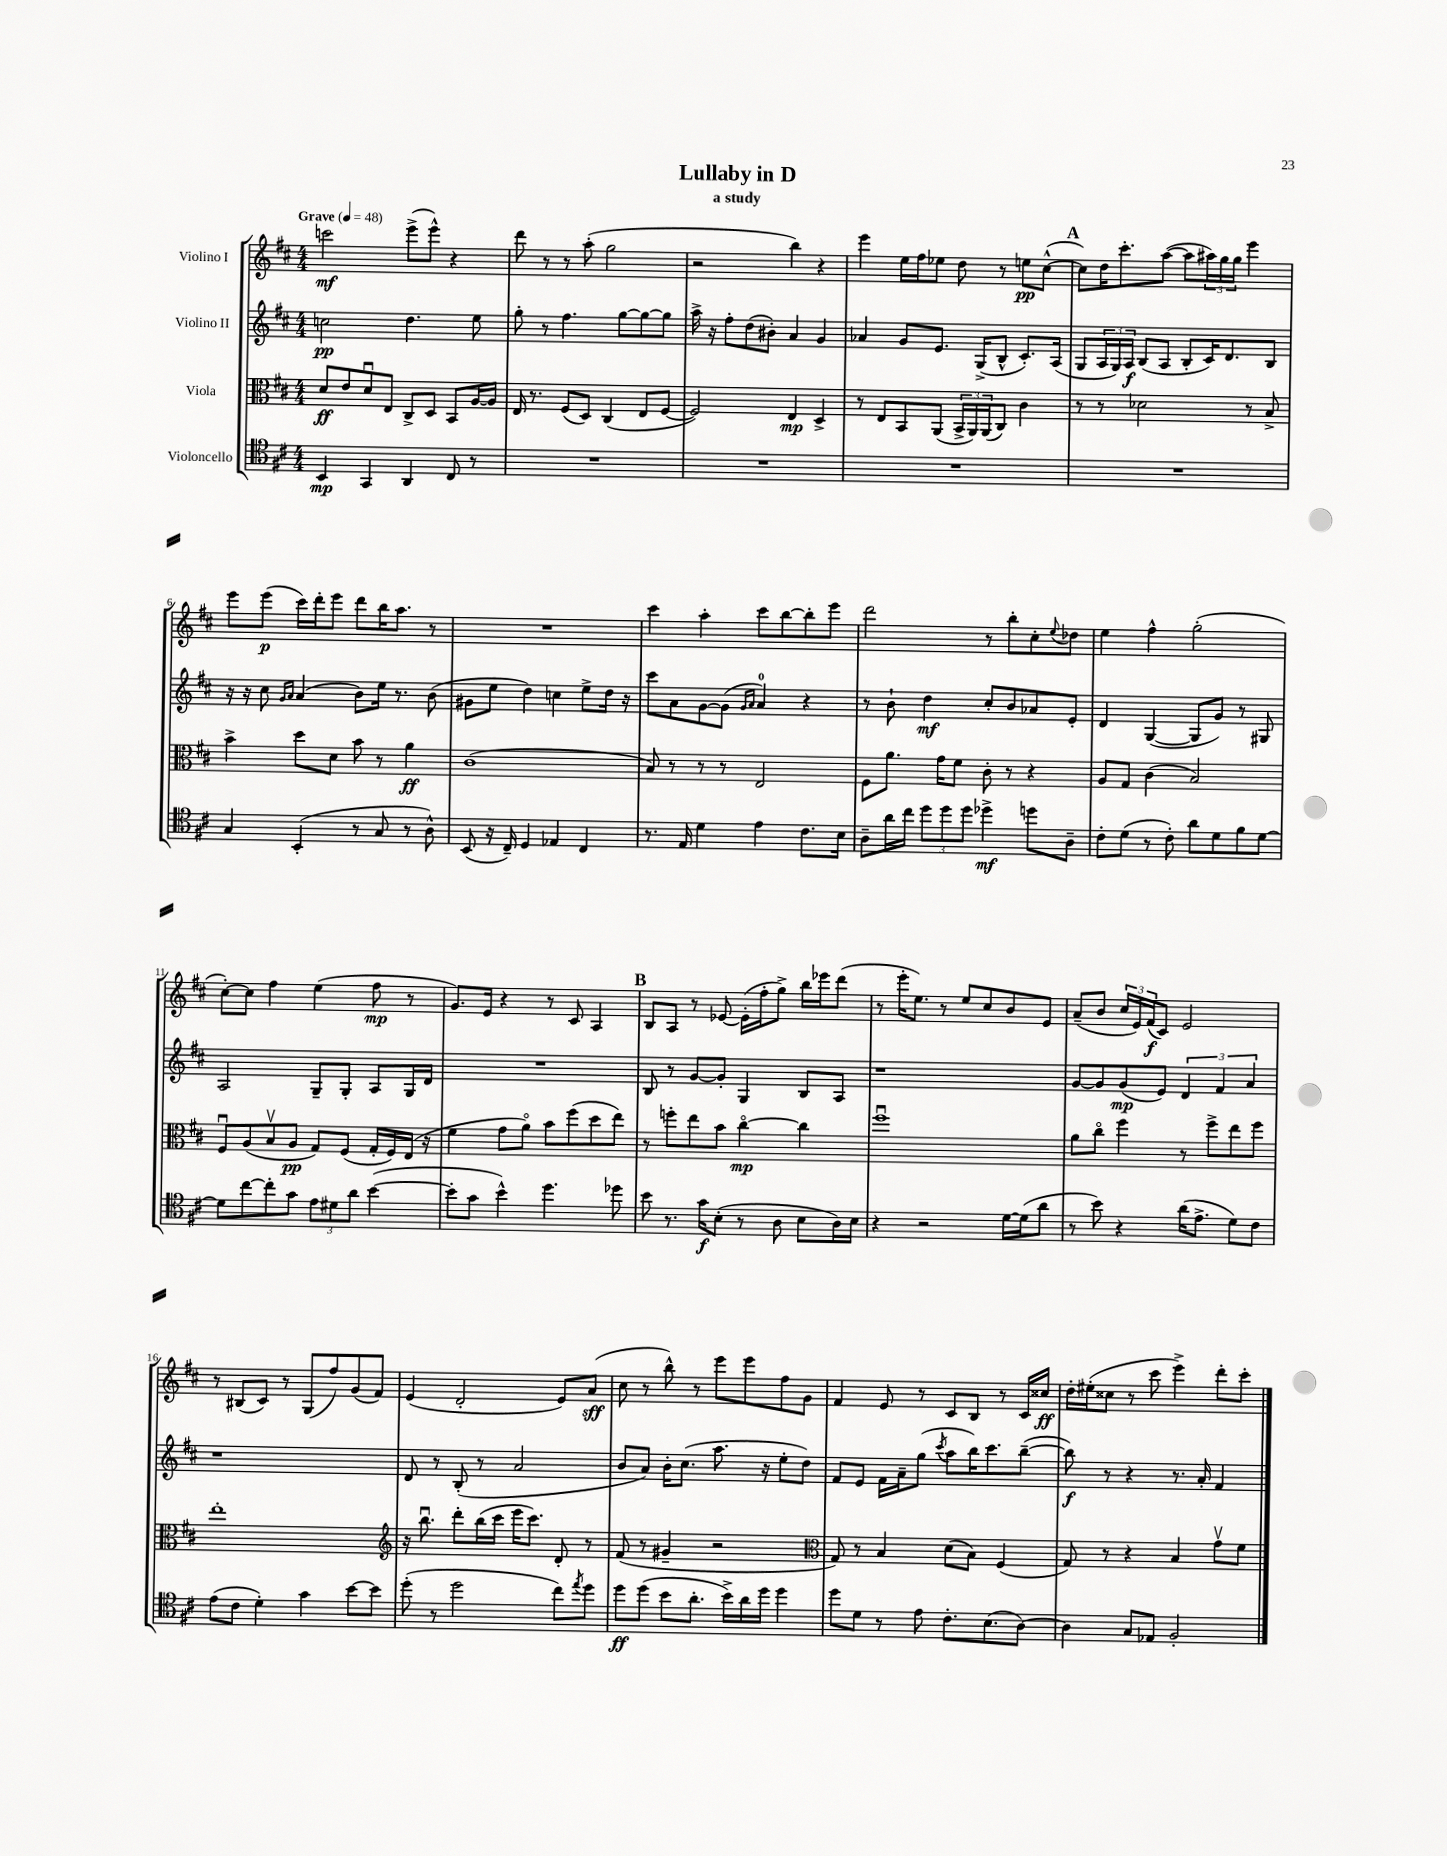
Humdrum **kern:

**kern	**kern	**kern	**kern
*staff4	*staff3	*staff2	*staff1
*clefC4	*clefC3	*clefG2	*clefG2
*k[f#c#]	*k[f#c#]	*k[f#c#]	*k[f#c#]
*M4/4	*M4/4	*M4/4	*M4/4
*MM48	*MM48	*MM48	*MM48
4BB	8d	2cc	2ccc
.	8e	.	.
4GG	8du	.	.
.	8E	.	.
4AA	8C#^	4.dd	(8eee^
.	8D	.	8eee^^)
8C#	8BB	.	4r
8r	[16A	8ee	.
.	16A]	.	.
=	=	=	=
1r	16E	8gg'	8ddd
.	8.r	.	.
.	.	8r	8r
.	(8F#	4.ff#	8r
.	8D)	.	(8aa'
.	(4C#	.	2gg
.	.	[8gg	.
.	8E	8gg_	.
.	[8F#	8gg]	.
=	=	=	=
1r	2F#])	16aa^	2r
.	.	16r	.
.	.	8ff#'	.
.	.	(8dd	.
.	.	8b#')	.
.	4E	4a	4bb)
.	4D^	4g	4r
=	=	=	=
1r	8r	4a-	4eee
.	8E	.	.
.	8BB	8g	16ee
.	.	.	16ff#
.	(8AA	8.e	8ee-
.	24BB^	.	8dd
.	24AA)	.	.
.	.	(16G^	.
.	(24AA	.	.
.	8C#)	8B^^	8r
.	4c#	8.c#')	8ee
.	.	.	([8cc#^^
.	.	(16A	.
=	=	=	=
1r	8r	8G	8cc#])
.	8r	24A	16dd
.	.	24G)	.
.	.	.	8.ccc#'
.	.	24A	.
.	2d-	(8B	.
.	.	8A	([8aa
.	.	8B'	8aa]
.	.	16c#)	24aa#)
.	.	.	24gg
.	.	8.d	.
.	.	.	24gg
.	8r	.	4eee
.	8B^	8B	.
=	=	=	=
4G	4b^	16r	8eee
.	.	16r	.
.	.	8cc#	(8eee
.	.	16qqg	.
.	.	16qqa	.
(4BB'	8dd	(4a	16ccc#)
.	.	.	16ddd'
.	8d	.	8eee
8r	8b	8b)	8ddd
8G	8r	16ee	16bb
.	.	8.r	8.aa
8r	4a	.	.
8A^^)	.	(8b	8r
=	=	=	=
(8BB	(1c#	8g#	1r
16r	.	8ee	.
16C#~)	.	.	.
4D	.	4dd)	.
4E-	.	4cc	.
4C#	.	8ee^	.
.	.	16dd	.
.	.	16r	.
=	=	=	=
8.r	8B)	8ccc#	4ccc#
.	8r	8a	.
16E	.	.	.
4d	8r	[8g	4aa'
.	8r	(8g]	.
.	.	16qqg	.
.	.	16qqa	.
4e	2E	4a)	8ccc#
.	.	.	[8bb
8.c#	.	4r	8bb']
.	.	.	8eee
16B	.	.	.
=	=	=	=
8A~	8F#	8r	2ddd
16a	8.a	8b`	.
16cc#	.	.	.
12dd	.	4dd	.
.	16g	.	.
12dd	.	.	.
.	8f#	.	.
12dd	.	.	.
4dd-^	8c#'	8cc#'	8r
.	8r	8b	8bb'
8dd	4r	8a-	8cc#'
.	.	.	8qqee
8A~	.	8e'	8dd-
=	=	=	=
8c#'	8A	4d	4ee
(8d	8G	.	.
8r	(4c#	([4G	4ff#^^
8c#')	.	.	.
8a	2B)	8G]	(2gg'
8d	.	8g)	.
8f#	.	8r	.
[8d	.	8G#	.
=	=	=	=
8d]	8F#u	2A	[8cc#')
[8cc#	(8A	.	8cc#]
8cc#']	8Bv	.	4ff#
8g	8A	.	.
12e	8G)	8G~	(4ee
12d#	.	.	.
.	(8F#	8G'	.
12a	.	.	.
([4b	16G'	8A	8ff#
.	16F#)	.	.
.	(16E	16G	8r
.	16r	16d	.
=	=	=	=
8b']	4f#	1r	8.g)
8g	.	.	.
.	.	.	16e
4b^^)	8g	.	4r
.	8ao)	.	.
4.dd	8b	.	8r
.	(8ff#	.	8c#
.	8dd	.	4A
8dd-	8ee)	.	.
=	=	=	=
8b	8r	8B	8B
8.r	8ff'	8r	8A
.	8ee	[8g	8r
16g	.	.	.
(8B'	8b	8g']	[8e-
8r	[4cc#o	4G	(16e-']
.	.	.	16ff#'
8A	.	.	8gg^)
8B	4cc#]	8B	16bb
.	.	.	16eee-
16A)	.	8A	(8ddd
16B	.	.	.
=	=	=	=
4r	1ff#u	1r	8r
.	.	.	16eee'
.	.	.	8.ee)
2r	.	.	.
.	.	.	8r
.	.	.	8ee
.	.	.	8cc#
[16d	.	.	8b
(16d]	.	.	.
8a	.	.	8e
=	=	=	=
8r	8a	[8g	(8a~
8b)	8cc#o	8g]	8b
4r	4ff#	(8g	24cc#
.	.	.	24e)
.	.	.	(24f#
.	.	8e)	8c#)
(16a	8r	6d	2e
8.e^	.	.	.
.	8ff#^	.	.
.	.	6f#	.
8d)	8ee	.	.
.	.	6a	.
8c#	8ff#	.	.
=	=	=	=
(8e	1ee'	1r	8r
8c#	.	.	(8B#
4d')	.	.	8c#)
.	.	.	8r
4g	.	.	(8G
.	.	.	8ff#)
[8b	.	.	(8g
8b]	.	.	8f#)
=	=	=	=
*	*clefG2	*	*
(8dd'	16r	8d	(4e
.	8.bbu	.	.
8r	.	8r	.
2dd	8ddd'	(8B'	2d'
.	(16bb	8r	.
.	16ccc#	.	.
.	16eee	2a	.
.	8.ccc#)	.	.
8cc#)	8d'	.	8e)
8qee	.	.	.
8dd	8r	.	(8a
=	=	=	=
8dd	(8f#	8b	8cc#
(8dd	8r	8a)	8r
8b	4g#~	16b'	8bb^^)
.	.	(8.cc#	.
8.a'	.	.	8r
.	2r	8.aa	8eee
16b^)	.	.	.
16a	.	.	8eee
16dd	.	16r	.
4dd	.	8ee'	8ff#
.	.	8dd)	8g
=	=	=	=
*	*clefC3	*	*
8dd	8G)	8f#	4f#
8d	8r	8e	.
8r	4B	16f#	8e
.	.	16a~	.
8e	.	(8gg	8r
.	.	8qccc#	.
8.c#'	(8d	8aa	8c#
.	8B)	16bb)	8B
(8.B	.	8.ccc#	.
.	(4F#	.	8r
[8A)	.	([8bb~	16c#
.	.	.	16cc##
=	=	=	=
4A]	8G)	8bb])	16dd'
.	.	.	(16ee#'
.	8r	8r	8cc##
8G	4r	4r	8r
8E-	.	.	8ccc#
2F#'	4B	8.r	4eee^)
.	.	16a'	.
.	8gv	4f#	8ddd'
.	8f#	.	8ccc#'
==	==	==	==
*-	*-	*-	*-
